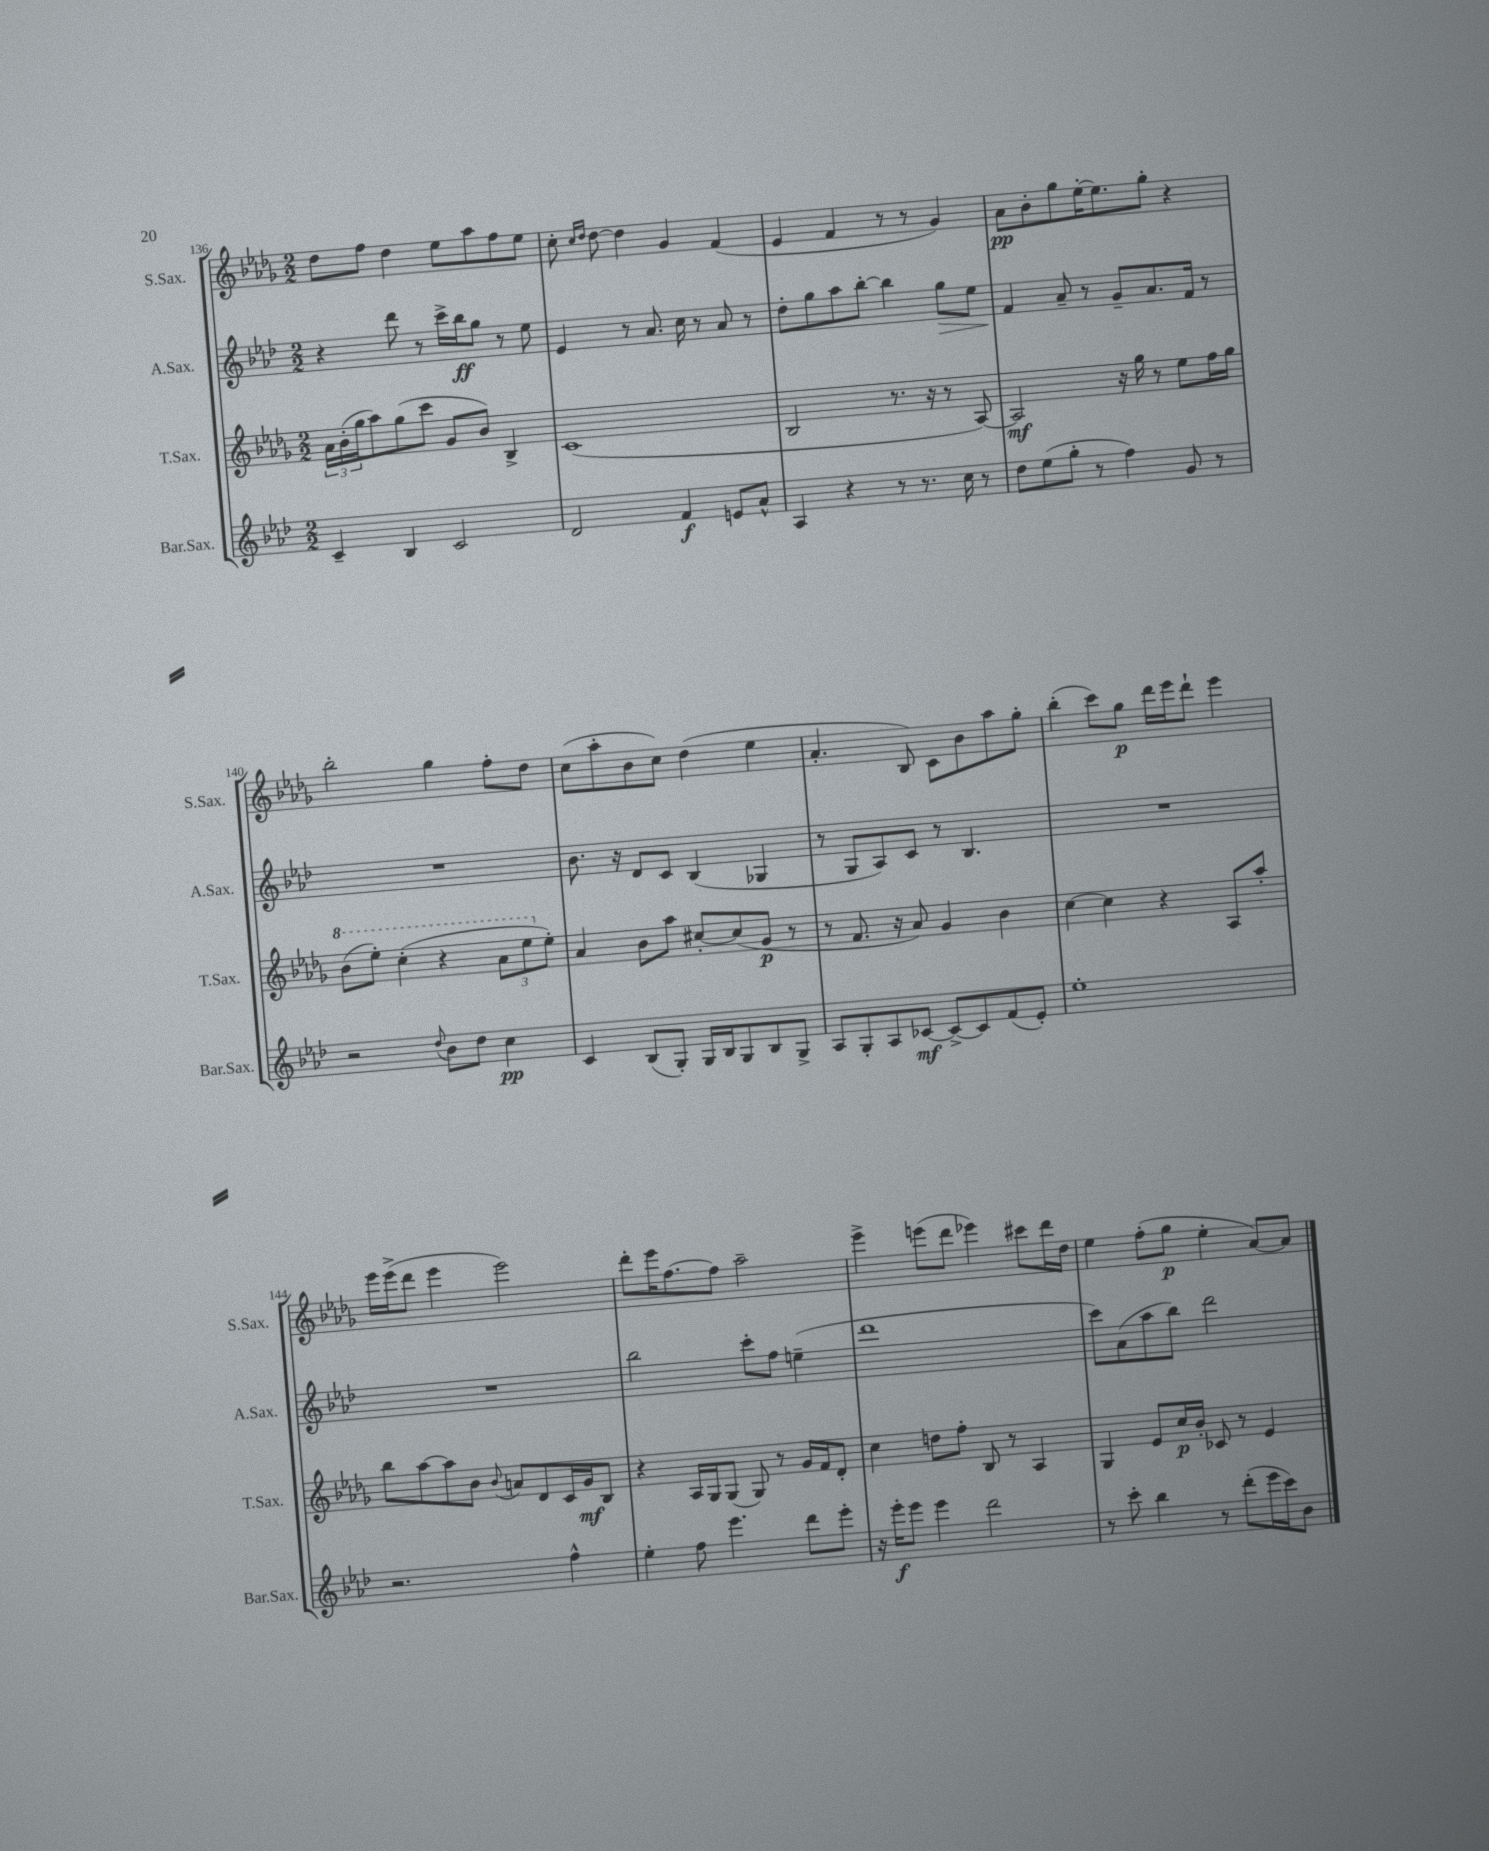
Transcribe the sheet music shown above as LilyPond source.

<<
\new StaffGroup <<
\new Staff = "s0" \with { instrumentName = "S.Sax." shortInstrumentName = "S.Sax." } {
    \clef treble \key des \major \numericTimeSignature \time 2/2
    des''8 f''8 des''4 ees''8 aes''8 f''8 ees''8 |
    c''8-. \grace { c''16 des''16 } des''8~ des''4 ges'4 f'4( |
    ees'4 f'4 r8 r8 ges'4) |
    aes'8\pp bes'8-. ges''8 ees''16~-. ees''8. ges''8-. r4 |
    bes''2-. ges''4 f''8-. des''8 |
    c''8( aes''8-. bes'8 c''8) des''4( ees''4 |
    aes'4.-. bes8) c'8 bes'8 aes''8 ges''8-. |
    bes''4-.( c'''8) ges''8\p des'''16 ees'''16 des'''8-! ees'''4 |
    ees'''16 ees'''16->( des'''8 ees'''4 ees'''2) |
    des'''8-. ees'''16 f''8.~ f''8 aes''2-- |
    ees'''4-> e'''8( des'''8 ees'''4) cis'''8 des'''16 des''16 |
    ees''4 f''8-.( ges''8\p ees''4-. aes'8~) aes'8 \bar "|." |
}
\new Staff = "s1" \with { instrumentName = "A.Sax." shortInstrumentName = "A.Sax." } {
    \clef treble \key aes \major \numericTimeSignature \time 2/2
    r4 des'''8 r8 c'''16-> bes''16\ff g''8 r8 ees''8 |
    ees'4 r8 aes'8. c''16 r8 aes'8 r8 |
    des''8-. g''8 aes''8 bes''8~-. bes''4 g''8\> ees''8 |
    f'4\! aes'8-- r8 g'8-- aes'8. f'16 r8 |
    R1 |
    bes'8. r16 des'8 c'8 bes4( ges4 |
    r8 g8 aes8) c'8 r8 bes4. |
    R1 |
    R1 |
    bes''2 c'''8-. f''8 e''4--( |
    des'''1 |
    c'''8) aes'8( aes''8 bes''8) des'''2 \bar "|." |
}
\new Staff = "s2" \with { instrumentName = "T.Sax." shortInstrumentName = "T.Sax." } {
    \clef treble \key des \major \numericTimeSignature \time 2/2
    \tuplet 3/2 { aes'16 bes'16-.( ges''16 } aes''8) ges''8( c'''8 ges'8 bes'8) bes4-> |
    c'1( |
    bes2 r8. r16 r8 aes8~) |
    aes2\mf r16 ges''16 r8 ees''8 f''16 ges''16 |
    \ottava #1 bes''8( ees'''8-.) c'''4-.( r4 \tuplet 3/2 { aes''8 ees'''8 \ottava #0 ees''8-.) } |
    aes'4 bes'8 aes''8 cis''8~-. cis''8( ges'8\p r8 |
    r8 f'8. r16 aes'8) ges'4 bes'4 |
    c''4~ c''4 r4 aes8 aes''8-. |
    bes''8 aes''8~ aes''8 bes'8 \appoggiatura { bes'8 } a'8 des'8 c'16 ges'16\mf bes8 |
    r4 aes16 ges16 ges8( ges8) r8 ges'16 f'16 des'8-. |
    c''4 d''8 f''8-. bes8 r8 aes4 |
    ges4 ees'8 c''16\p bes'16-. ces'8 r8 ees'4 \bar "|." |
}
\new Staff = "s3" \with { instrumentName = "Bar.Sax." shortInstrumentName = "Bar.Sax." } {
    \clef treble \key aes \major \numericTimeSignature \time 2/2
    c'4-- bes4 c'2 |
    des'2 f'4\f e'8 aes'8-^ |
    aes4 r4 r8 r8. c''16 r8 |
    des''8 ees''8( g''8-. r8 f''4) g'8 r8 |
    r2 \appoggiatura { des''8 } bes'8 des''8 c''4\pp |
    c'4 bes8( g8-.) g16 bes16 g8 bes8 g8-> |
    aes8 g8-. aes8 ces'8~\mf ces'8~-> ces'8 f'8( ees'8-.) |
    ees''1-. |
    r2. f''4-^ |
    ees''4-. f''8 ees'''4. des'''8 ees'''8-. |
    r16 ees'''16-.\f ees'''8 ees'''4 des'''2 |
    r8 c'''8-. bes''4 r8 des'''8-.( ees'''16 c'''16) bes'8 \bar "|." |
}
>>
>>
\layout { \context { \Score currentBarNumber = #136 } }
